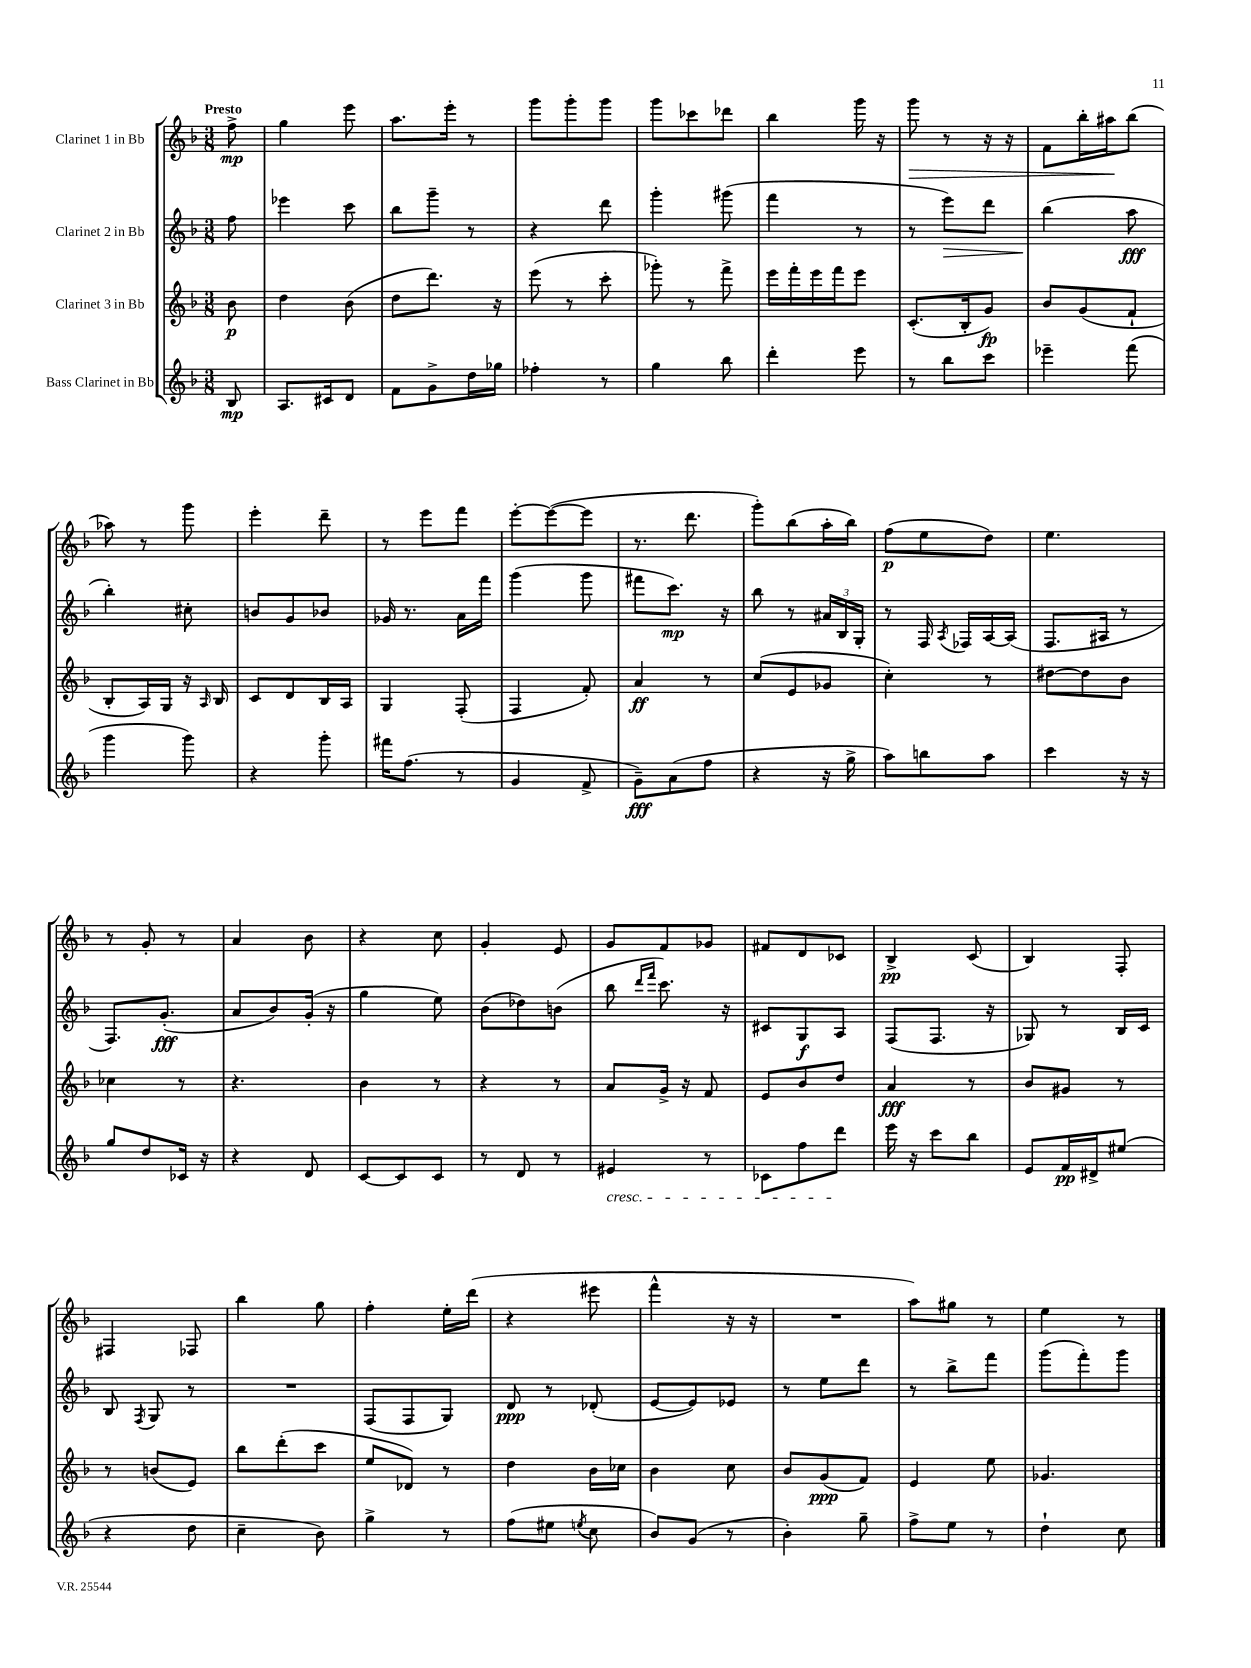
<<
\new StaffGroup <<
\new Staff = "s0" \with { instrumentName = "Clarinet 1 in Bb" } {
    \clef treble \key f \major \numericTimeSignature \time 3/8 \partial 8 \tempo "Presto"
    \autoBeamOff f''8->\mp |
    g''4 e'''8 |
    a''8.[ e'''16]-. r8 |
    g'''8[ g'''8-. g'''8] |
    g'''8[ ces'''8 des'''8] |
    bes''4 g'''16 r16 |
    g'''8\> r8 r16 r16 |
    f'8[ bes''16-. ais''16\! bes''8]( |
    aes''8) r8 g'''8 |
    e'''4-. d'''8-- |
    r8 e'''8[ f'''8] |
    e'''8[~-. e'''8~( e'''8] |
    r8. d'''8. |
    g'''8[-.) bes''8( a''16-. bes''16]) |
    f''8[\p( e''8 d''8]) |
    e''4. |
    r8 g'8-. r8 |
    a'4 bes'8 |
    r4 c''8 |
    g'4-. e'8 |
    g'8[ f'8 ges'8] |
    fis'8[ d'8 ces'8] |
    bes4->\pp c'8( |
    bes4) f8-. |
    fis4 fes8 |
    bes''4 g''8 |
    f''4-. e''16[-. d'''16]( |
    r4 eis'''8 |
    f'''4-^ r16 r16 |
    R4. |
    a''8[) gis''8] r8 |
    e''4 r8 \bar "|." |
}
\new Staff = "s1" \with { instrumentName = "Clarinet 2 in Bb" } {
    \clef treble \key f \major \numericTimeSignature \time 3/8 \partial 8
    \autoBeamOff f''8 |
    ees'''4 c'''8 |
    bes''8[ g'''8]-- r8 |
    r4 d'''8 |
    g'''4-. gis'''8( |
    f'''4 r8 |
    r8 e'''8[\>) d'''8] |
    bes''4\!( a''8\fff |
    bes''4-.) cis''8-. |
    b'8[ g'8 bes'8] |
    ges'16 r8. a'16[ f'''16] |
    g'''4( g'''8 |
    fis'''8[ c'''8.]\mp) r16 |
    bes''8 r8 \tuplet 3/2 { ais'16[ bes16 g16]-. } |
    r8 f16 \acciaccatura { a8 } fes16[ a16~ a16]( |
    f8.[ ais16] r8 |
    f8.[) g'8.]-.\fff( |
    a'8[ bes'8) g'16]-.( r16 |
    g''4 e''8) |
    bes'8[( des''8) b'8]( |
    bes''8 \grace { d'''16[ f'''16] } c'''8.) r16 |
    cis'8[ g8\f a8] |
    f8[( f8.] r16 |
    ges8) r8 bes16[ c'16] |
    bes8 \acciaccatura { f8 } g8 r8 |
    R4. |
    f8[( f8 g8]) |
    d'8\ppp r8 des'8-.( |
    e'8[~ e'8) ees'8] |
    r8 e''8[ d'''8] |
    r8 bes''8[-> f'''8] |
    g'''8[( f'''8-.) g'''8] \bar "|." |
}
\new Staff = "s2" \with { instrumentName = "Clarinet 3 in Bb" } {
    \clef treble \key f \major \numericTimeSignature \time 3/8 \partial 8
    \autoBeamOff bes'8\p |
    d''4 bes'8( |
    d''8[ d'''8.]) r16 |
    e'''8( r8 c'''8-. |
    ges'''8-.) r8 f'''8-> |
    e'''16[ f'''16-. e'''16 f'''16 e'''8] |
    c'8.[-.( bes16-. g'8]\fp) |
    bes'8[ g'8( f'8]-! |
    bes8[-. a16) g16] r16 \grace { a16 } bes16 |
    c'8[ d'8 bes16 a16] |
    g4 f8-.( |
    f4 f'8-.) |
    a'4\ff r8 |
    c''8[( e'8 ges'8] |
    c''4-.) r8 |
    dis''8[~ dis''8 bes'8] |
    ces''4 r8 |
    r4. |
    bes'4 r8 |
    r4 r8 |
    a'8[ g'16]-> r16 f'8 |
    e'8[ bes'8 d''8] |
    a'4\fff r8 |
    bes'8[ gis'8] r8 |
    r8 b'8[( e'8]) |
    bes''8[ d'''8-.( c'''8] |
    e''8[ des'8]) r8 |
    d''4 bes'16[ ces''16] |
    bes'4 c''8 |
    bes'8[ g'8\ppp( f'8]) |
    e'4 e''8 |
    ges'4. \bar "|." |
}
\new Staff = "s3" \with { instrumentName = "Bass Clarinet in Bb" } {
    \clef treble \key f \major \numericTimeSignature \time 3/8 \partial 8
    \autoBeamOff bes8\mp |
    a8.[ cis'16 d'8] |
    f'8[ g'8-> d''16 ges''16] |
    fes''4-. r8 |
    g''4 bes''8 |
    d'''4-. e'''8 |
    r8 bes''8[ c'''8] |
    ees'''4-- f'''8( |
    g'''4 g'''8) |
    r4 g'''8-. |
    fis'''16[ f''8.]( r8 |
    g'4 f'8-> |
    g'8[--\fff) a'8( f''8] |
    r4 r16 g''16-> |
    a''8[) b''8 a''8] |
    c'''4 r16 r16 |
    g''8[ d''8 ces'16] r16 |
    r4 d'8 |
    c'8[~ c'8 c'8] |
    r8 d'8 r8 |
    eis'4\cresc r8 |
    ces'8[ f''8 d'''8]\! |
    e'''16 r16 c'''8[ bes''8] |
    e'8[ f'16\pp dis'16-> eis''8]( |
    r4 d''8 |
    c''4-- bes'8) |
    g''4-> r8 |
    f''8[( eis''8] \acciaccatura { e''8 } c''8 |
    bes'8[) g'8]( r8 |
    bes'4-.) g''8-- |
    f''8[-> e''8] r8 |
    d''4-! c''8 \bar "|." |
}
>>
>>
\layout { \context { \Score \remove "Bar_number_engraver" } }
